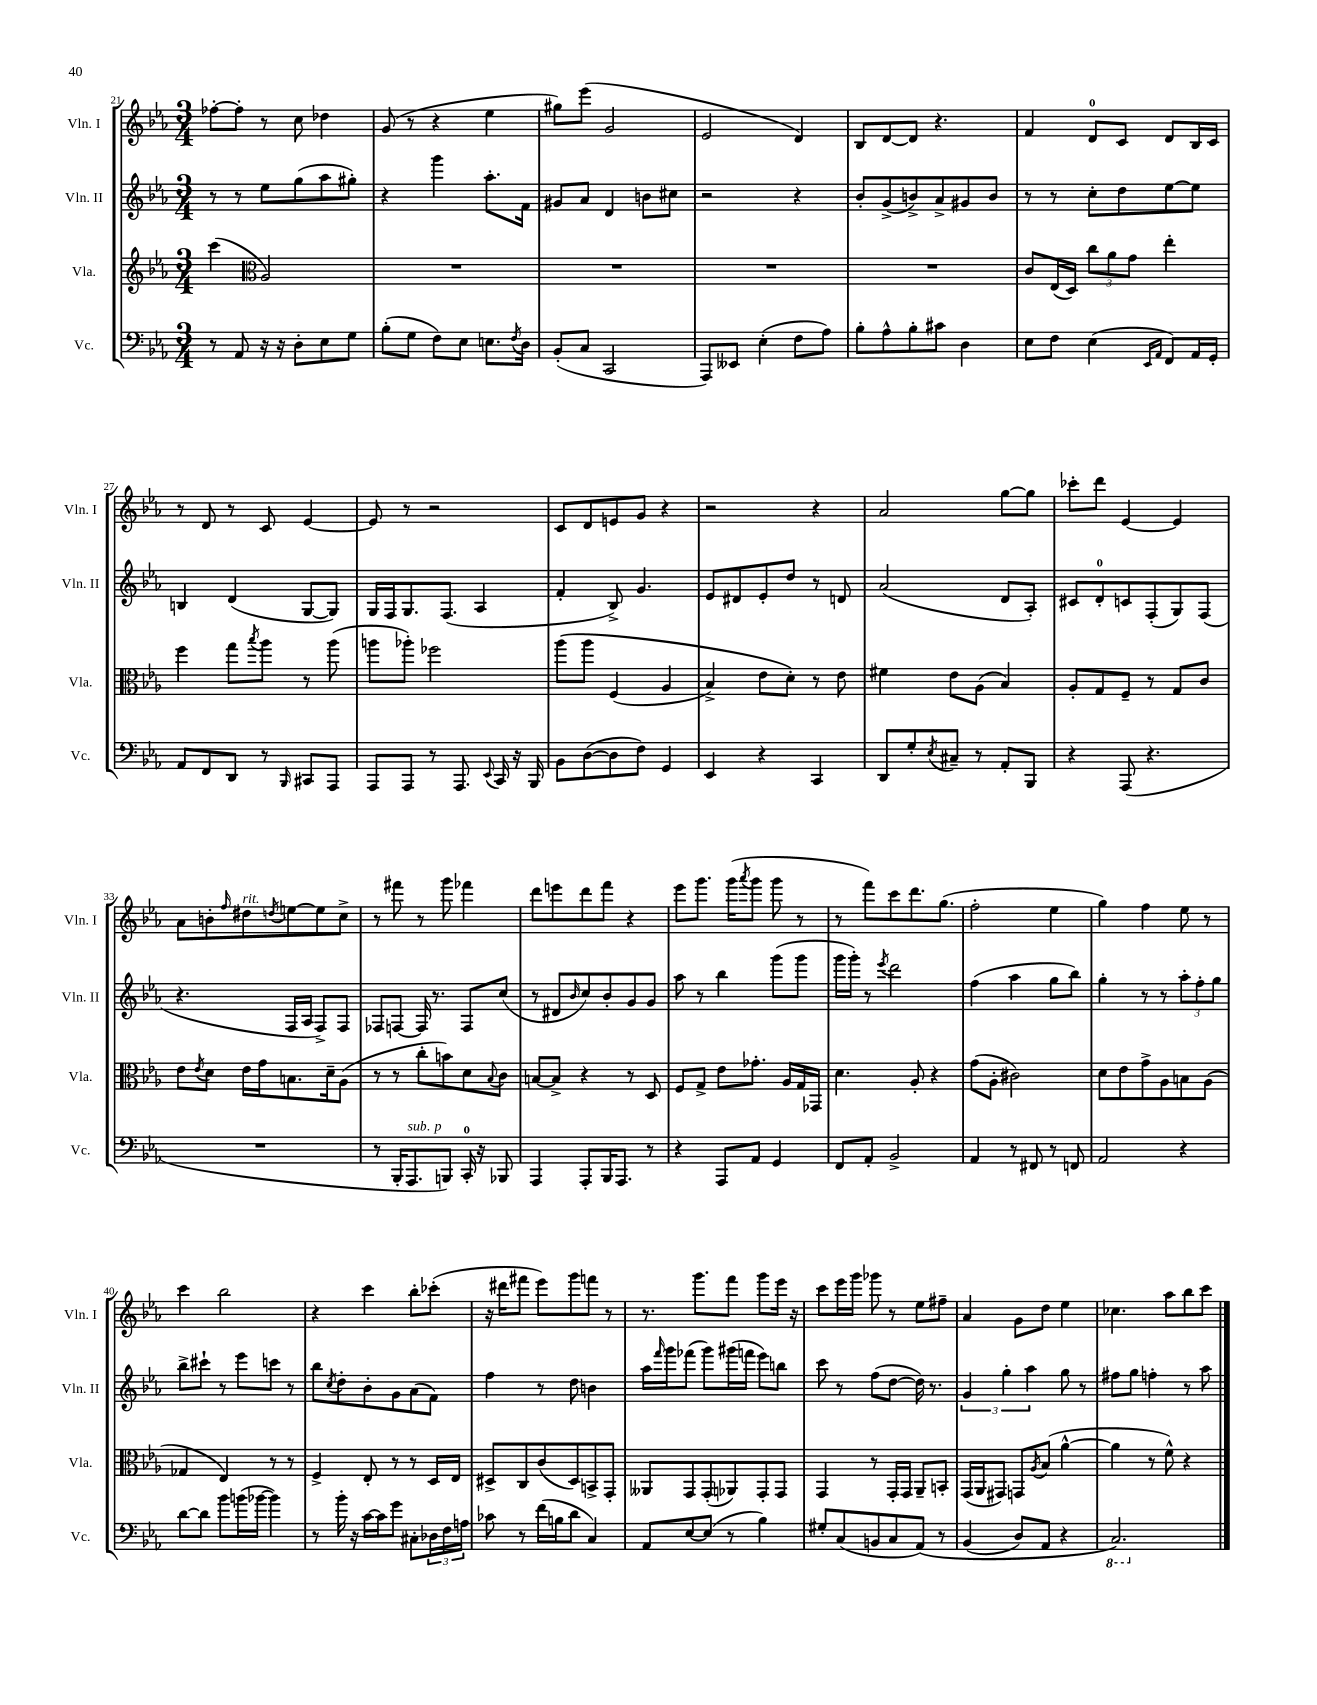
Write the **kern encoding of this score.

**kern	**kern	**kern	**kern
*part4	*part3	*part2	*part1
*staff4	*staff3	*staff2	*staff1
*I"Vc.	*I"Vla.	*I"Vln. II	*I"Vln. I
*I'Vc.	*I'Vla.	*I'Vln. II	*I'Vln. I
*clefF4	*clefG2	*clefG2	*clefG2
*k[b-e-a-]	*k[b-e-a-]	*k[b-e-a-]	*k[b-e-a-]
*M3/4	*M3/4	*M3/4	*M3/4
=21	=21	=21	=21
8r	(4ccc\	8r	[8ff-X'\L
8AA-/	.	8r	8ff-'\J]
*	*clefC3	*	*
16r	2A-/)	8ee-\L	8r
16r	.	.	.
8D'\L	.	(8gg\	8cc\
8E-\	.	8aa-\	4dd-X\
8G\J	.	8gg#X'\J)	.
=22	=22	=22	=22
(8B-'\L	2.r	4r	(8g/
8G\J	.	.	8r
8F\L)	.	4ggg\	4r
8E-\J	.	.	.
8.En\L	.	8.aa-'\L	4ee-\
8qF/	.	.	.
16D\Jk	.	16f\Jk	.
=23	=23	=23	=23
(8BB-'/L	2.r	8g#X/L	8gg#X\L)
8C/J	.	8a-/J	(8eee-\J
2CC/	.	4d/	2g/
.	.	8bn\L	.
.	.	8cc#X\J	.
=24	=24	=24	=24
8AAA-/L)	2.r	2r	2e-/
8EE--X/J	.	.	.
(4E-'\	.	.	.
8F\L	.	4r	4d/)
8A-\J)	.	.	.
=25	=25	=25	=25
8B-'\L	2.r	8b-'/L	8B-/L
8A-^^\	.	(8g^/	[8d/
8B-'\	.	8bn^/)	8d/J]
8c#X\J	.	8a-^/	4.r
4D\	.	8g#X/	.
.	.	8b/J	.
=26	=26	=26	=26
8E-\L	8c/L	8r	4f/
8F\J	(16E-/L	8r	.
.	16D/JJ)	.	.
(4E-\	12cc\L	8cc'\L	8d/L
.	12a-\	.	.
.	.	8dd\	8c/J
.	12g\J	.	.
16qqEE-/LL	.	.	.
16qqAA-/JJ	.	.	.
8FF/L)	4ee-'\	[8ee-\	8d/L
16AA-/L	.	8ee-\J]	16B-/L
16GG'/JJ	.	.	16c/JJ
!!LO:LB:g=z
=27	=27	=27	=27
8AA-/L	4ff\	4Bn/	8r
8FF/	.	.	8d/
8DD/J	8gg\L	(4d/	8r
.	8qbb-/	.	.
8r	8aa-\J	.	8c/
16qqBBB-/	.	.	.
8CC#X/L	8r	[8G/L	[4e-/
8AAA-/J	(8aa-\	8G/J])	.
=28	=28	=28	=28
8AAA-/L	8aan\L	16G/LL	8e-/]
.	.	16F/J	.
8AAA-/J	8aa-X'\J)	8.G/	8r
8r	2ff-X\	.	2r
.	.	(8.F/J	.
8.AAA-/	.	.	.
.	.	4A-/	.
8qqEE-/	.	.	.
16CC/	.	.	.
16r	.	.	.
16BBB-/	.	.	.
=29	=29	=29	=29
8BB-\L	(8aa-\L	4f'/	8c/L
([8D\	8aa-\J	.	8d/
8D\]	(4F/	8B-^/)	8en/
8F\J)	.	4.g/	8g/J
4GG/	4A-/	.	4r
=30	=30	=30	=30
4EE-/	4B-^/)	8e-/L	2r
.	.	8d#X/	.
4r	8e-\L	8e-'/	.
.	8d'\J)	8dd/J	.
4CC/	8r	8r	4r
.	8e-\	8dn/	.
=31	=31	=31	=31
8DD/L	4f#X\	(2a-/	2a-/
8G'/	.	.	.
8qE-/	.	.	.
8C#X~/J	8e-\L	.	.
8r	(8A-\J	.	.
8AA-'/L	4B-/)	8d/L	[8gg\L
8BBB-/J	.	8A-'/J)	8gg\J]
=32	=32	=32	=32
4r	8A-'/L	8c#X/L	8ccc-X'\L
.	8G/	8d'/	8ddd\J
(8AAA-/	8F~/J	8cn/	[4e-/
4.r	8r	(8F'/	.
.	8G/L	8G/)	4e-/]
.	8c/J	(8F/J	.
!!LO:LB:g=z
=33	=33	=33	=33
2.r	8e-\L	4.r	8a-\L
.	8qe-/	.	.
.	8d\J	.	8bn'\
.	.	.	16qqff/
!	!	!	!LO:TX:a:i:t=rit.
.	16e-\LL	.	8dd#X\
.	16g\J	.	.
.	.	.	8qddn/
.	8.Bn\	16F/LL	[8een\
.	.	16A-/JJ	.
.	.	8F^/L)	8ee\]
.	16d~\k	.	.
.	(8A-\J	8F/J	8cc^\J
=34	=34	=34	=34
8r	8r	8F-X/L	8r
16BBB-'/KL	8r	[8Fn/J	8fff#X\
!LO:TX:a:i:t=sub. p	!	!	!
8.AAA-/	.	.	.
.	8cc'\L	16F/]	8r
.	.	8.r	.
8BBBn/J)	8bn\)	.	8ggg\
16CC'/	8d\	8F/L	4fff-X\
16r	.	.	.
.	8qqB-/	.	.
8BBB-X/	8c\J	(8cc/J	.
=35	=35	=35	=35
4AAA-/	[8Bn/L	8r	8ddd\L
.	8B^/J]	8d#X/L	8eeen\
.	.	16qqb-/	.
8AAA-'/L	4r	8cc/)	8ddd\
16BBB-/K	.	8b-'/	8fff\J
8.AAA-/J	.	.	.
.	8r	8g/	4r
8r	8D/	8g/J	.
=36	=36	=36	=36
4r	8F/L	8aa-\	8eee-\L
.	8G^/J	8r	8.ggg\J
8AAA-/L	8e-\L	4bb-\	.
.	.	.	(16ggg\KL
.	.	.	8qaaa-/
8AA-/J	8.g-X'\J	.	8ggg\J
4GG/	.	(8ggg\L	8ggg\
.	16A-/LL	.	.
.	16G/	8ggg\J	8r
.	16GG-X/JJ	.	.
=37	=37	=37	=37
8FF/L	4.d\	16ggg\LL	8r
.	.	16ggg'\JJ)	.
8AA-'/J	.	8r	8fff\L)
.	.	8qeee-/	.
2BB-^/	.	2ddd\	8ccc\
.	8A-'/	.	8.ddd\
.	4r	.	.
.	.	.	(8.gg\J
=38	=38	=38	=38
4AA-/	(8g\L	(4ff\	2ff'\
.	8A-'\J	.	.
8r	2c#X\)	4aa-\	.
8FF#X/	.	.	.
8r	.	8gg\L	4ee-\
8FFn/	.	8bb-\J)	.
=39	=39	=39	=39
2AA-/	8d\L	4gg'\	4gg\)
.	8e-\	.	.
.	8g^\	8r	4ff\
.	8A-\	8r	.
4r	8Bn\	12aa-'\L	8ee-\
.	.	12ff'\	.
.	(8A-\J	.	8r
.	.	12gg\J	.
!!LO:LB:g=z
=40	=40	=40	=40
[8d\L	4G-X/	8bb-^\L	4ccc\
8d\J]	.	8ccc#X`\J	.
8b-\L	4E-/)	8r	2bb-\
(16bn\L	.	8eee-\L	.
[16b-X\JJ	.	.	.
4b-\])	8r	8cccn\J	.
.	8r	8r	.
=41	=41	=41	=41
8r	4F^/	8bb-\L	4r
.	.	8qcc/	.
16b-'\	.	8dd'\	.
16r	.	.	.
[16c\LL	8E-'/	8b-'\	4ccc\
16c\J]	.	.	.
8g\J	8r	8g\	.
8C#X'\L	8r	(8a-\	8bb-'\L
24D-X\L	16D/LL	8f\J)	(8ccc-X'\J
24F\	.	.	.
.	16E-/JJ	.	.
24An\JJ	.	.	.
=42	=42	=42	=42
8c-X\	8D#X^/L	4ff\	16r
.	.	.	16ddd#X\KL
8r	8C/	.	8fff#X\J
(16f\LL	(8c/	8r	8eee-\L)
16Bn\J	.	.	.
8d\J	8D#/)	8dd\	8ggg\
4C/)	8BBn^/	4bn\	8fffn\J
.	8GG'/J	.	8r
=43	=43	=43	=43
8AA-/L	8AA--X/L	16aa-\LL	8.r
.	.	16qqfff/	.
.	.	16ggg\J	.
[8E-/	8GG/	(8fff-X\J	.
.	.	.	8.ggg\L
(8E-/J]	(8GG'/	8ggg\L)	.
8r	8AA-X/)	(16ggg#X\L	8fff\J
.	.	16fffn\JJ	.
4B-\)	8GG'/	8eee-\L)	8ggg\L
.	8GG/J	8bbn\J	16eee-\Jk
.	.	.	16r
=44	=44	=44	=44
8G#X'/L	4GG/	8ccc\	8ccc\L
(8C/	.	8r	16eee-\L
.	.	.	16ggg\JJ
8BBn/	8r	(8ff\L	8ggg-X\
8C/	16GG'/LL	[8dd\J	8r
.	16GG/JJ	.	.
(8AA-/J)	8AA-~/L	16dd\])	8ee-\L
.	.	8.r	.
8r	8BBn'/J	.	8ff#X~\J
=45	=45	=45	=45
(4BB-/	(16GG/LL	6g/	4a-/
.	16AA-/J	.	.
.	8GG#X/J)	.	.
.	.	6gg'\	.
8D/L)	8GGn/L	.	8g\L
.	.	6aa-\	.
.	8qA-/	.	.
8AA-/J	(8B-/J	.	8dd\J
4r	[4a-^^\	8gg\	4ee-\
.	.	8r	.
=46	=46	=46	=46
*8ba	*	*	*
2.CC/)	4a-\]	8ff#X\L	4.cc-X\
.	.	8gg\J	.
.	8r	4ffn'\	.
.	8f^^\)	.	8aa-\L
.	4r	8r	8bb-\
.	.	8aa-\	8ccc\J
*X8ba	*	*	*
==	==	==	==
*-	*-	*-	*-
